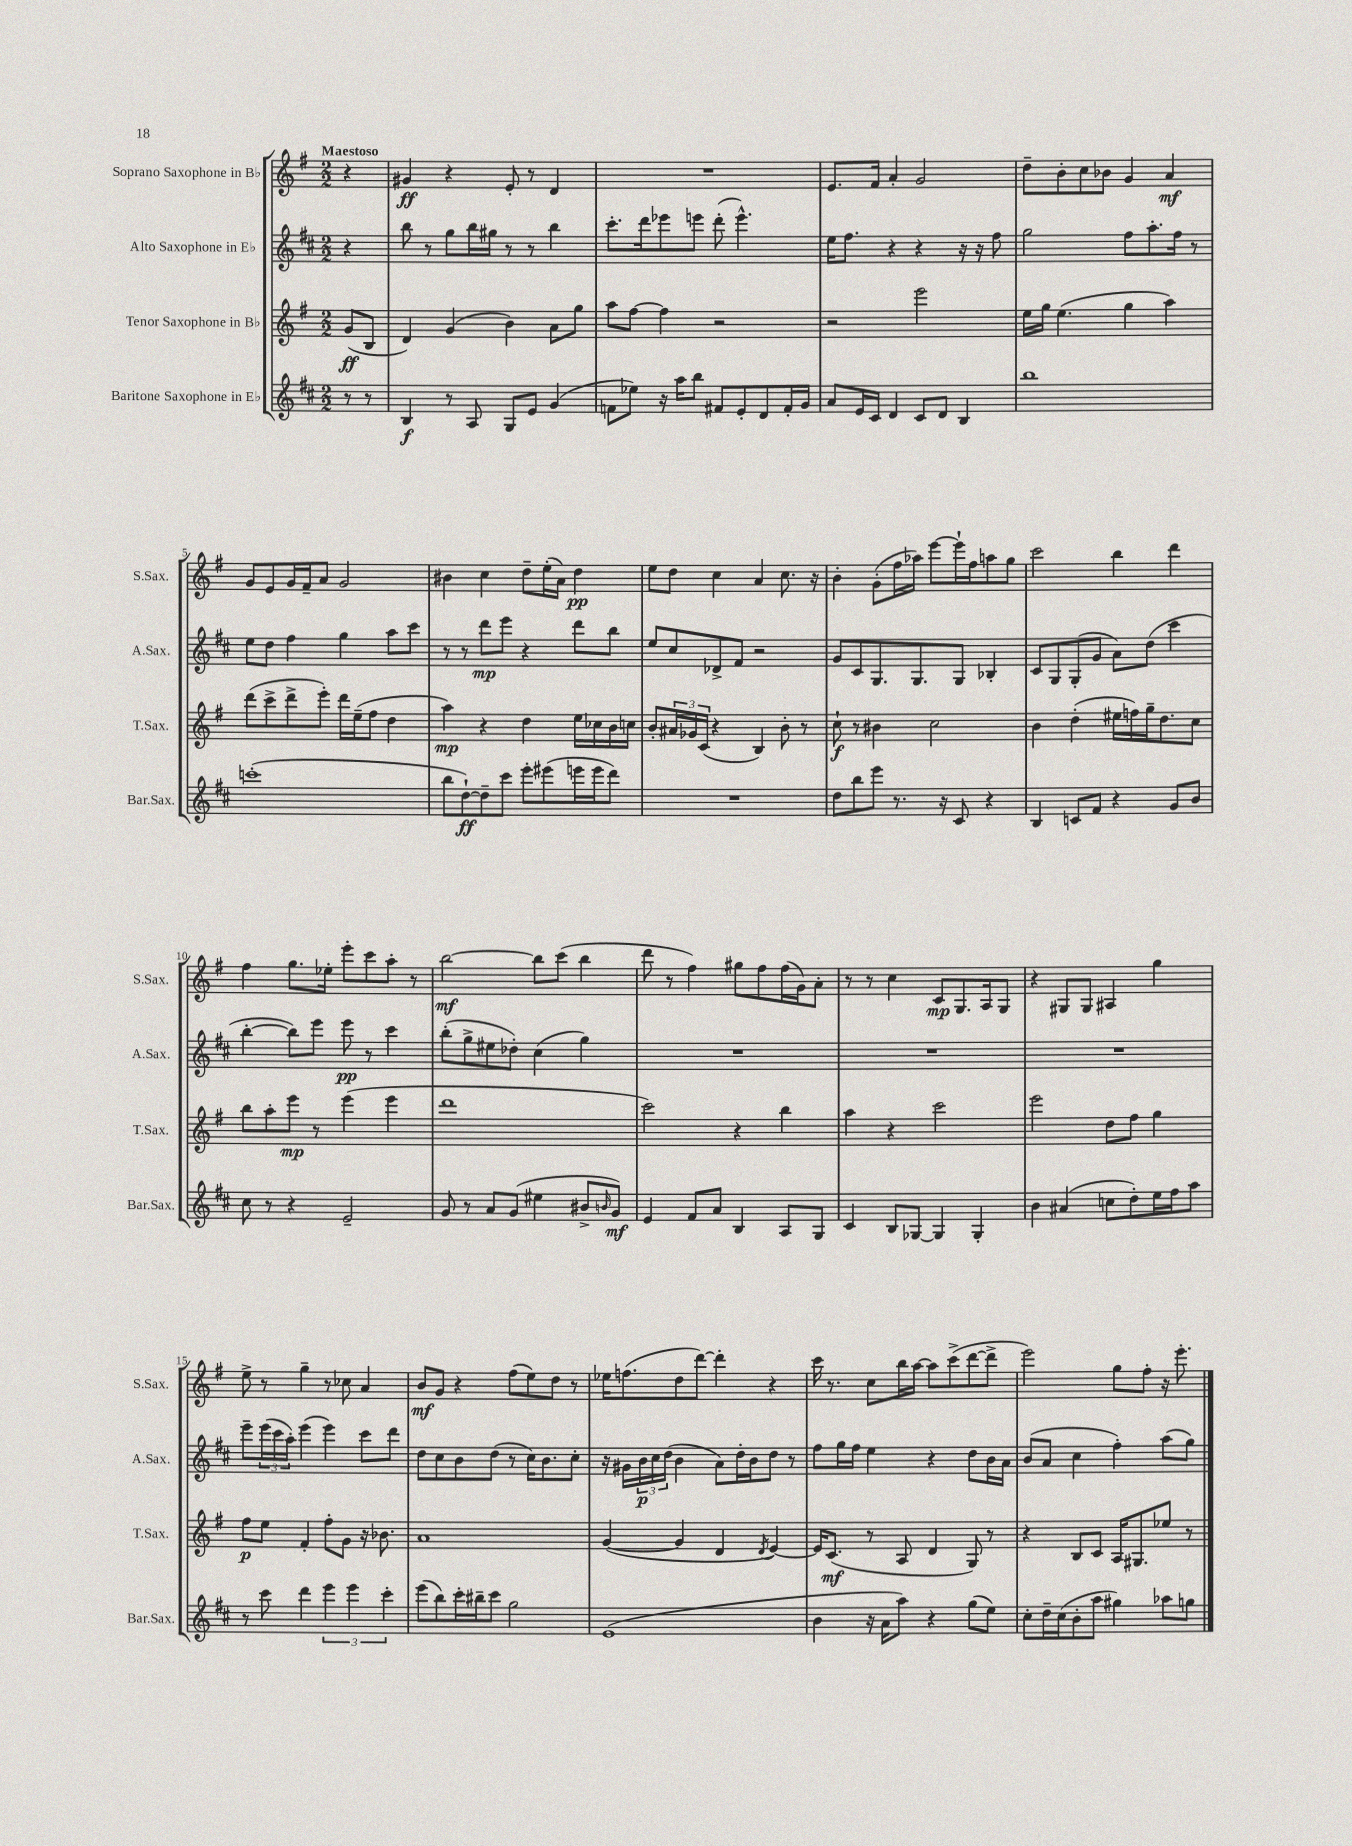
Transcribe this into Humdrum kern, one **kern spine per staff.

**kern	**kern	**kern	**kern
*staff4	*staff3	*staff2	*staff1
*clefG2	*clefG2	*clefG2	*clefG2
*k[f#c#]	*k[f#]	*k[f#c#]	*k[f#]
*M2/2	*M2/2	*M2/2	*M2/2
8r	(8g	4r	4r
8r	8B	.	.
=	=	=	=
4B	4d)	8bb	4g#
.	.	8r	.
8r	(4g	8gg	4r
8A	.	16bb	.
.	.	16gg#	.
8G	4b)	8r	8e'
8e	.	8r	8r
(4g	8a	4bb	4d
.	8gg	.	.
=	=	=	=
8f	8aa	8.ccc#'	1r
8ee-)	[8ff#	.	.
.	.	16ddd	.
16r	4ff#]	8eee-	.
16aa	.	.	.
8bb	.	8eee	.
8f#	2r	(8ddd'	.
8e'	.	4.eee^^)	.
8d	.	.	.
16f#'	.	.	.
16g	.	.	.
=	=	=	=
8a	2r	16ee	8.e
.	.	8.ff#	.
16e	.	.	.
16c#	.	.	16f#
4d	.	4r	4a'
8c#	2eee	4r	2g
8d	.	.	.
4B	.	16r	.
.	.	16r	.
.	.	8ff#	.
=	=	=	=
1bb	16ee	2gg	8dd~
.	16gg	.	.
.	(4.ee	.	8b'
.	.	.	8cc
.	.	.	8b-
.	4gg	8ff#	4g
.	.	8.aa'	.
.	4aa)	.	4a
.	.	16ff#	.
.	.	8r	.
=	=	=	=
(1ccc'	(8ddd	8ee	8g
.	8ccc^	8dd	8e
.	8ddd^	4ff#	16g
.	.	.	16f#~
.	8eee')	.	8a
.	16ddd	4gg	2g
.	(16ee~	.	.
.	8ff#	.	.
.	4dd	8aa	.
.	.	8ccc#	.
=	=	=	=
8bb	4aa)	8r	4b#
[8dd`)	.	8r	.
8dd~]	4r	8ddd	4cc
8ccc#	.	8eee	.
8eee'	4dd	4r	8dd~
(8eee#	.	.	(16ee'
.	.	.	16a)
16eee	16ee	8ddd	4dd
16eee	16cc-	.	.
8ddd)	16b	8bb	.
.	16cc	.	.
=	=	=	=
1r	8b'	8ee	8ee
.	24a#	8cc#	8dd
.	24g-	.	.
.	(24c	.	.
.	4r	8d-^	4cc
.	.	8f#	.
.	4B)	2r	4a
.	8b'	.	8.cc
.	8r	.	.
.	.	.	16r
=	=	=	=
8dd	8cc`	8g	4b'
8bb	8r	8c#	.
8eee	4b#	8.G	(8g'
8.r	.	.	16ff#
.	.	8.G	16aa-)
.	2cc	.	[8eee
16r	.	.	.
8c#	.	8G	16eee`]
.	.	.	16ff#
4r	.	4B-'	8aa
.	.	.	8gg
=	=	=	=
4B	4b	8c#	2ccc
.	.	8G	.
8c	(4dd'	(8G'	.
8f#	.	8g	.
4r	16ee#	8a)	4bb
.	16ff)	.	.
.	16gg~	(8dd	.
.	8.dd	.	.
8g	.	4ccc#	4ddd
8b	8cc	.	.
=	=	=	=
8cc#	8bb	[4bb'	4ff#
8r	8aa'	.	.
4r	8eee	8bb])	8.gg
.	8r	8eee	.
.	.	.	16ee-'
2e~	(4eee	8eee	8eee'
.	.	8r	8ccc
.	4eee	4ccc#	8aa'
.	.	.	8r
=	=	=	=
8g	1ddd	(8bb'	[2bb
8r	.	8gg^	.
8a	.	8ee#	.
(8g	.	8dd-')	.
4ee#	.	(4cc#	8bb]
.	.	.	(8ccc
8b#^	.	4gg)	4bb
16qqb	.	.	.
8g)	.	.	.
=	=	=	=
4e	2ccc)	1r	8ddd
.	.	.	8r
8f#	.	.	4ff#)
8a	.	.	.
4B	4r	.	8gg#
.	.	.	8ff#
8A	4bb	.	(16ff#
.	.	.	16g)
8G	.	.	8a'
=	=	=	=
4c#	4aa	1r	8r
.	.	.	8r
8B	4r	.	4cc
[8G-	.	.	.
4G-]	2ccc	.	8c
.	.	.	8.G
4G-'	.	.	.
.	.	.	16A
.	.	.	8G
=	=	=	=
4b	2eee	1r	4r
(4a#	.	.	8G#
.	.	.	8G#
8cc	8dd	.	4A#
8dd')	8ff#	.	.
16ee	4gg	.	4gg
16ff#	.	.	.
8aa	.	.	.
=	=	=	=
8r	8ff#	8eee~	8ee^
8ccc#	8ee	(24eee	8r
.	.	24ccc#	.
.	.	24aa')	.
4ddd	4f#'	(4eee	4gg~
6eee	8ff#'	4eee)	8r
.	8g	.	8cc-
6eee	.	.	.
.	16r	8ccc#	4a
.	8.b-	.	.
6ccc#'	.	.	.
.	.	8ddd	.
=	=	=	=
(8eee	1a	8dd	8b
8bb)	.	8cc#	8g
16ccc#'	.	8b	4r
16bb#~	.	.	.
8ccc#	.	(8dd	.
2gg	.	8r	(8ff#
.	.	16cc#)	8ee)
.	.	8.b	.
.	.	.	8dd
.	.	8cc#'	8r
=	=	=	=
(1e	([4g	16r	16ee-
.	.	16g#	(8.ff
.	.	24b	.
.	.	24cc#	.
.	.	(24dd	.
.	4g]	4b	8dd
.	.	.	[8ddd)
.	4d	8a)	4ddd']
.	.	16dd'	.
.	.	16b	.
.	8qd	.	.
.	[4e)	8dd	4r
.	.	8r	.
=	=	=	=
4b	16e]	8ff#	16ccc
.	(8.c	.	8.r
.	.	16gg	.
.	.	16ff#	.
16r	8r	4ee	8cc
16a	.	.	.
8aa)	8A	.	16bb
.	.	.	[16aa
4r	4d	4r	8aa]
.	.	.	(8ccc^
(8gg	8G)	8dd	[8ddd
8ee)	8r	16b	8ddd^]
.	.	16a	.
=	=	=	=
8cc#'	4r	(8b	2eee)
16dd~	.	8a	.
(16cc#	.	.	.
8b'	8B	4cc#	.
8aa	8c	.	.
4gg#)	16A	4ff#')	8gg
.	8.G#	.	.
.	.	.	8ff#'
8aa-	8ee-	(8aa	16r
.	.	.	8.eee'
8gg	8r	8gg)	.
==	==	==	==
*-	*-	*-	*-
